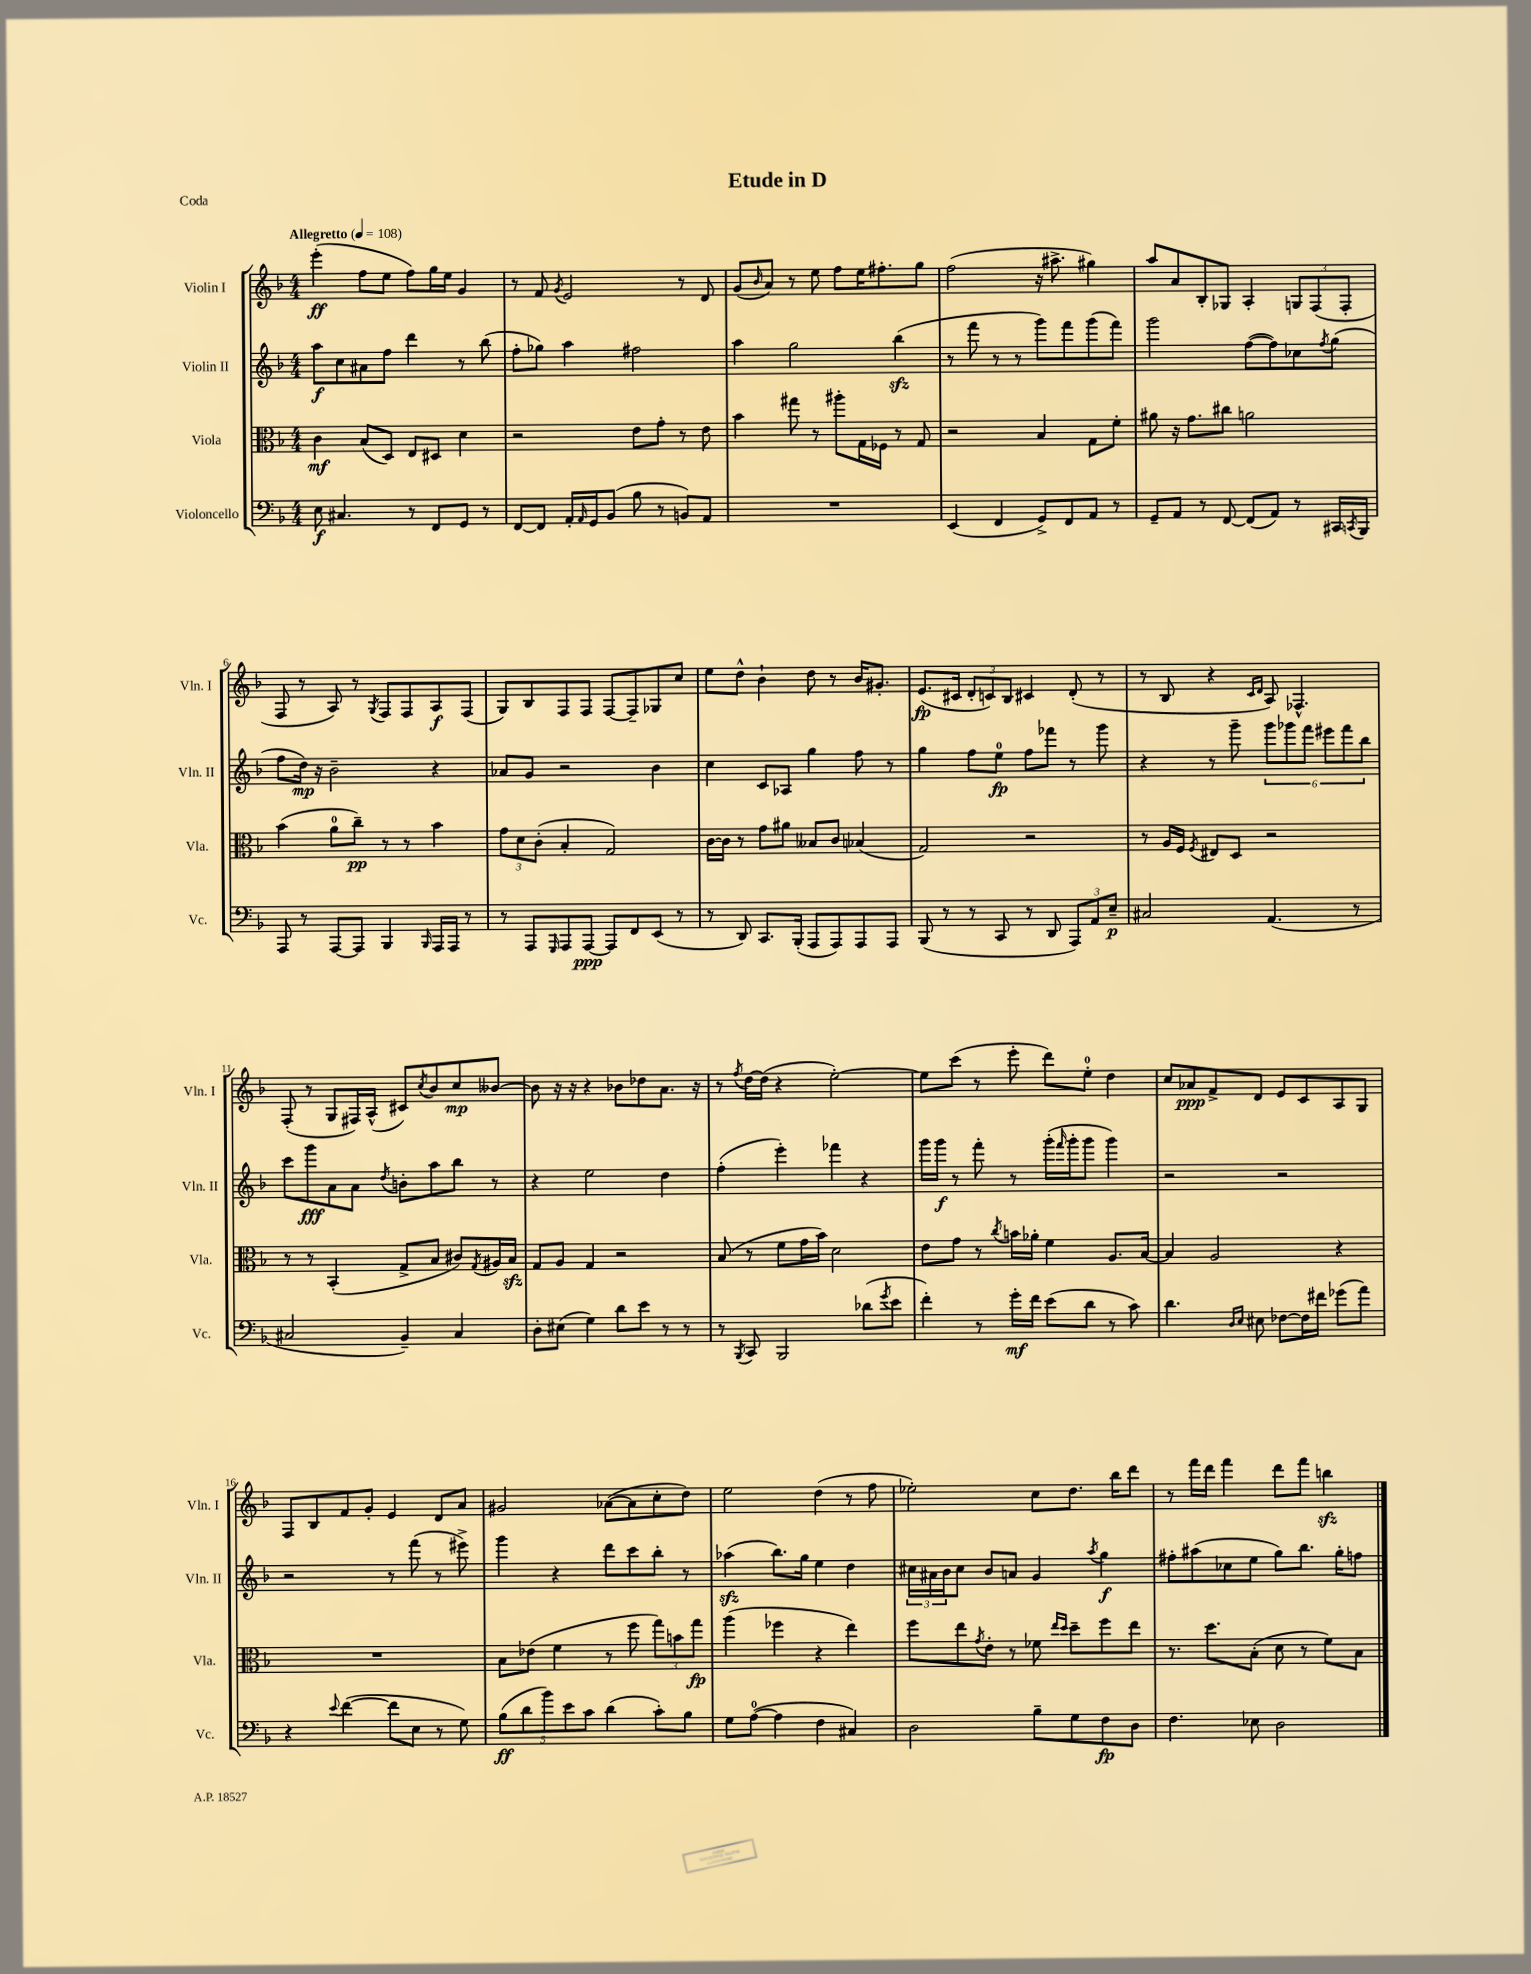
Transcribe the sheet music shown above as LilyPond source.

\header { title = "Etude in D" piece = "Coda" }
<<
\new StaffGroup <<
\new Staff = "s0" \with { instrumentName = "Violin I" shortInstrumentName = "Vln. I" } {
    \clef treble \key f \major \numericTimeSignature \time 4/4 \tempo "Allegretto" 4 = 108
    e'''4-.\ff( f''8 e''8 f''8) g''16 e''16 g'4 |
    r8 f'8 \acciaccatura { g'8 } e'2 r8 d'8 |
    g'8( \grace { bes'16 } a'8) r8 e''8 f''8 e''16 fis''8.-. g''8 |
    f''2( r16 ais''8.-> gis''4) |
    a''8 a'8 bes8-. ges8 a4-. \tuplet 3/2 { g8 f8( f8-. } |
    f8 r8 a8) r8 \acciaccatura { g8 } f8 f8 a8\f f8( |
    g8) bes8 f8 f8 f8~ f8-- ges8 c''8 |
    e''8 d''8-^ bes'4-! d''8 r8 bes'16 gis'8.-. |
    e'8.\fp( cis'16 \tuplet 3/2 { d'8-. c'8) bes8 } cis'4 d'8-.( r8 |
    r8 bes8 r4 \grace { c'16 d'16 } a8) fes4.-^ |
    f8-.( r8 g8 fis16) a16-^( cis'8) \acciaccatura { c''8 } bes'8 c''8\mp beses'8~ |
    beses'8 r16 r16 r4 bes'8 des''8 a'8. r16 |
    r8 \acciaccatura { f''8 } d''16~ d''16( r4 e''2~-.) |
    e''8 c'''8( r8 e'''8-. d'''8) e''8-0-. d''4 |
    c''8 aes'8\ppp f'8-> d'8 e'8 c'8 a8 g8 |
    f8 bes8 f'8 g'8-. e'4 d'8 a'8 |
    gis'2 aes'8~( aes'8 c''8-. d''8) |
    e''2 d''4( r8 f''8 |
    ees''2-.) c''8 d''8. bes''16 d'''8 |
    r8 f'''16 d'''16 f'''4 d'''8 f'''8 b''4\sfz \bar "|." |
}
\new Staff = "s1" \with { instrumentName = "Violin II" shortInstrumentName = "Vln. II" } {
    \clef treble \key f \major \numericTimeSignature \time 4/4
    a''8\f c''8 ais'8 f''8 d'''4 r8 bes''8( |
    f''8-. ges''8) a''4 fis''2 |
    a''4 g''2 bes''4\sfz( |
    r8 f'''8 r8 r8 g'''8) f'''8 g'''8( f'''8) |
    g'''2 f''8~( f''8) ces''8 \acciaccatura { f''8 } g''8( |
    f''8 d''16\mp) r16 bes'2-- r4 |
    aes'8 g'8 r2 bes'4 |
    c''4 c'8 aes8 g''4 f''8 r8 |
    g''4 f''8 e''8-0\fp f''8 fes'''8 r8 g'''8 |
    r4 r8 g'''8-- \tuplet 6/4 { g'''8 ges'''8 f'''8 eis'''8 f'''8 bes''8 } |
    c'''8 g'''8\fff a'8 a'8 \acciaccatura { d''8 } b'8-. a''8 bes''8 r8 |
    r4 e''2 d''4 |
    f''4-.( e'''4-.) fes'''4 r4 |
    g'''16 g'''16\f r8 f'''8-. r8 g'''16-.( \grace { f'''16 } g'''16-. g'''8 g'''4) |
    r2 r2 |
    r2 r8 f'''8( r8 eis'''8->) |
    g'''4 r4 d'''8 c'''8 bes''8-. r8 |
    aes''4\sfz( bes''8.) g''16 e''4 d''4 |
    \tuplet 3/2 { cis''16 ais'16 bes'16 } cis''8 bes'8 a'8 g'4 \acciaccatura { a''8 } g''4\f |
    fis''8-. ais''8( ces''8 e''8 g''8) bes''8. g''16-. f''8 \bar "|." |
}
\new Staff = "s2" \with { instrumentName = "Viola" shortInstrumentName = "Vla." } {
    \clef alto \key f \major \numericTimeSignature \time 4/4
    c'4\mf bes8( d8) e8 dis8 d'4 |
    r2 e'8 g'8-. r8 e'8 |
    bes'4 gis''8 r8 ais''8-. g16 fes16 r8 g8 |
    r2 bes4 g8 f'8-. |
    ais'8 r16 g'8. cis''8 a'2 |
    bes'4( a'8-0 c''8--\pp) r8 r8 bes'4 |
    \tuplet 3/2 { g'8 d'8 c'8-.( } bes4-. g2) |
    c'16~ c'16 r8 g'8 ais'8 beses8 c'8 bes4( |
    g2) r2 |
    r8 a16 f16 \acciaccatura { f8 } eis8 d8 r2 |
    r8 r8 bes,4-.( g8-> bes8 cis'8) \acciaccatura { g8 } ais16 bes16\sfz |
    g8 a8 g4 r2 |
    bes8( r8 f'8 g'16 bes'16) d'2 |
    e'8 g'8 r8 \acciaccatura { c''8 } b'16 aes'16-. f'4 a8. bes16~ |
    bes4 a2 r4 |
    R1 |
    bes8 ees'8( f'4 r8 f''8 \tuplet 3/2 { g''8) b'8 g''8\fp } |
    a''4( fes''4 r4 e''4) |
    f''8 e''8 \acciaccatura { g'8 } e'8-. r8 fes'8 \grace { e''16 d''16 } d''8-- f''8 e''8 |
    r8. d''8. bes8-.( d'8 r8 f'8) bes8 \bar "|." |
}
\new Staff = "s3" \with { instrumentName = "Violoncello" shortInstrumentName = "Vc." } {
    \clef bass \key f \major \numericTimeSignature \time 4/4
    e8\f cis4. r8 f,8 g,8 r8 |
    f,8~ f,8 a,16-. \grace { a,16 } g,16 bes,8( bes8 r8 b,8) a,8 |
    R1 |
    e,4( f,4 g,8->) f,8 a,8 r8 |
    g,8-- a,8 r8 f,8~ f,8( a,8) r8 cis,16 \acciaccatura { c,8 } bes,,16 |
    a,,8 r8 a,,8~ a,,8 bes,,4 \grace { bes,,16 } a,,16 a,,16 r8 |
    r8 a,,8 \grace { g,,16 } a,,8 a,,8~\ppp a,,8 f,8 e,8( r8 |
    r8 d,8) c,8. bes,,16-.( a,,8 a,,8) a,,8 a,,8 |
    bes,,8( r8 r8 c,8 r8 d,8 \tuplet 3/2 { a,,8) a,8 e8--\p } |
    cis2 a,4.( r8 |
    cis2 bes,4--) cis4 |
    d8-. eis8( g4) d'8 e'8 r8 r8 |
    r8 \acciaccatura { bes,,8 } c,8 bes,,2 des'8( \acciaccatura { g'8 } e'8 |
    f'4-.) r8 g'16-.\mf f'16 e'8( d'8 r8 c'8) |
    d'4. \grace { d16 e16 } eis8 fes8~ fes16 fis'16 ges'8( a'8) |
    r4 \appoggiatura { e'8 } f'4~( f'8 e8 r8 g8) |
    \tuplet 5/4 { bes8\ff( d'8 bes'8) e'8 c'8 } d'4( c'8-.) bes8 |
    g8 a8-0~( a4 f4 cis4) |
    d2 bes8-- g8 f8\fp d8 |
    f4. ees8 d2 \bar "|." |
}
>>
>>
